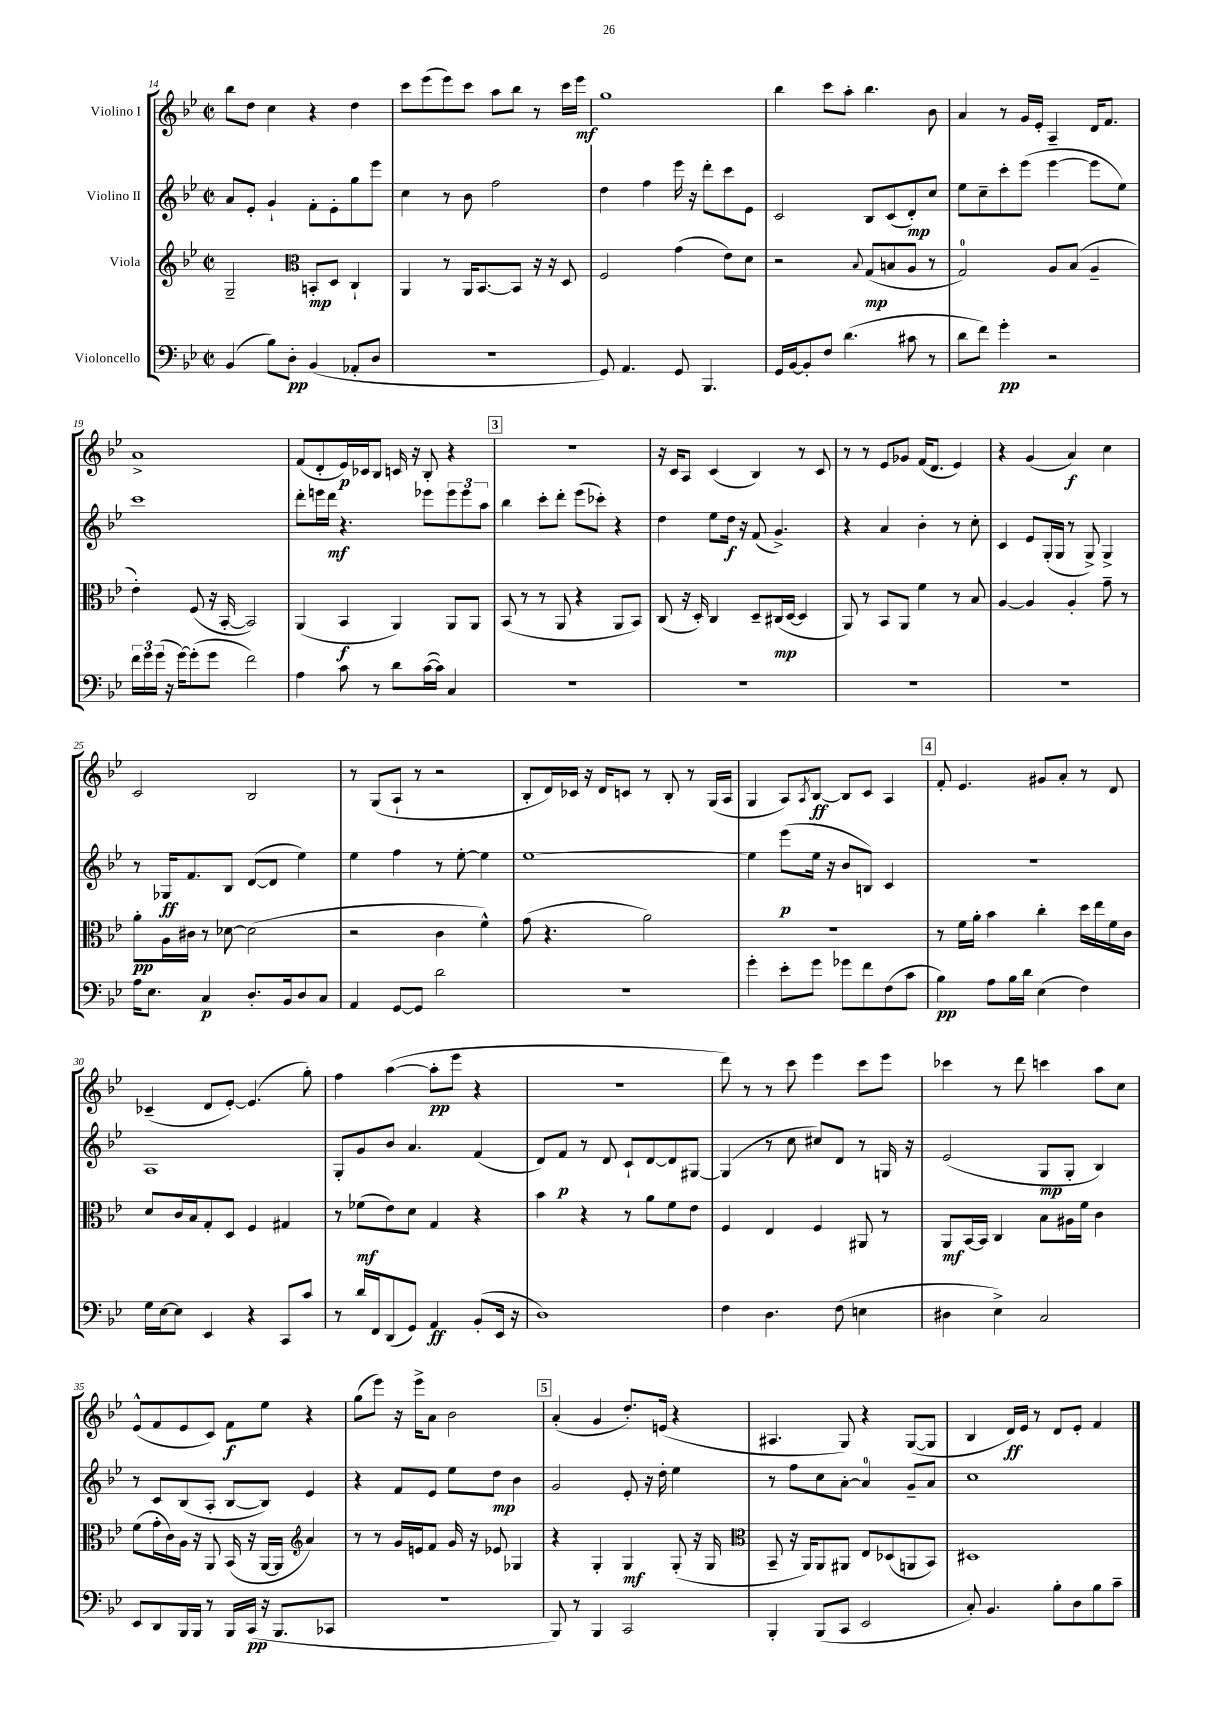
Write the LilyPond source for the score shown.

<<
\new StaffGroup <<
\new Staff = "s0" \with { instrumentName = "Violino I" } {
    \clef treble \key bes \major \defaultTimeSignature \time 2/2
    bes''8 d''8 c''4 r4 d''4 |
    c'''8 ees'''8( ees'''8) c'''8 a''8 bes''8 r8 c'''16 ees'''16\mf |
    g''1 |
    bes''4 c'''8 a''8-. bes''4. bes'8 |
    a'4 r8 g'16 ees'16-. a4-- d'16 f'8. |
    a'1-> |
    f'8( d'8-. ees'16\p) ces'16 bes8 c'16 r16 bes8-. r4 |
    \mark \markup { \box "3" } r1 |
    r16 c'16 a8 c'4( bes4) r8 c'8 |
    r8 r8 ees'8 ges'8 f'16( d'8. ees'4) |
    r4 g'4( a'4\f) c''4 |
    c'2 bes2 |
    r8 g8( a8-! r8 r2 |
    bes8-. d'16) ces'16 r16 d'16 c'8 r8 bes8-. r8 g16( a16 |
    g4 a8) \acciaccatura { a8 } bes8~\ff bes8 c'8 a4 |
    \mark \markup { \box "4" } f'8-. ees'4. gis'8 a'8-. r8 d'8 |
    ces'4--( d'8 ees'8~-.) ees'4.( g''8-.) |
    f''4 a''4~( a''8-.\pp ees'''8 r4 |
    r1 |
    d'''8) r8 r8 c'''8 ees'''4 c'''8 ees'''8 |
    ces'''4 r8 d'''8 c'''4 a''8 c''8 |
    ees'8-^( f'8 ees'8 c'8) f'8\f ees''8 r4 |
    g''8( ees'''8) r16 ees'''16-> a'8 bes'2 |
    \mark \markup { \box "5" } a'4-.( g'4 d''8.-.) e'16( r4 |
    ais4. g8) r4 g8~( g8 |
    bes4 d'16\ff) ees'16 r8 d'8 ees'8-. f'4 \bar "|." |
}
\new Staff = "s1" \with { instrumentName = "Violino II" } {
    \clef treble \key bes \major \defaultTimeSignature \time 2/2
    a'8 ees'8-. g'4-! f'8-. ees'8-. g''8 ees'''8 |
    c''4 r8 bes'8 f''2 |
    d''4 f''4 ees'''16 r16 d'''8-. c'''8 ees'8 |
    c'2 bes8 c'8( d'8-.\mp) c''8 |
    ees''8 c''8-- c'''8-. ees'''8( ees'''4~ ees'''8 ees''8) |
    c'''1 |
    d'''8-. e'''16 d'''16\mf r4. ees'''8 \tuplet 3/2 { ees'''8 ees'''8 a''8 } |
    \mark \markup { \box "3" } bes''4 c'''8-. d'''8-. ees'''8( ces'''8-.) r4 |
    d''4 ees''8 d''16\f r16 f'8( g'4.->) |
    r4 a'4 bes'4-. r8 c''8-. |
    c'4 ees'8 g16-.( g16 r8 g8->) g4-> |
    r8 ges16\ff f'8. bes8 d'8~( d'8 ees''4) |
    ees''4 f''4 r8 ees''8~-. ees''4 |
    ees''1~ |
    ees''4 ees'''8\p( ees''16 r16 bes'8 b8) c'4 |
    \mark \markup { \box "4" } R1 |
    a1 |
    g8-. g'8 bes'8 a'4. f'4( |
    d'8) f'8\p r8 d'8 c'8-! d'8~ d'8 gis8~ |
    gis4( r8 c''8 cis''8) d'8 r8 g16 r16 |
    ees'2( g8\mp g8-. bes4) |
    r8 c'8 bes8( a8-. bes8~ bes8) ees'4 |
    r4 f'8 ees'8 ees''8 d''8\mp bes'4 |
    \mark \markup { \box "5" } g'2 ees'8-. r16 d''16-. ees''4 |
    r8 f''8 c''8 a'8~-. a'4-0 g'8-- a'8 |
    c''1 \bar "|." |
}
\new Staff = "s2" \with { instrumentName = "Viola" } {
    \clef treble \key bes \major \defaultTimeSignature \time 2/2
    g2-- \clef alto b,8-.\mp d8 c4-! |
    a,4 r8 a,16 bes,8.~ bes,8 r16 r16 d8 |
    f2 g'4( ees'8) d'8 |
    r2 \appoggiatura { bes8 } g8\mp( b8 a8 r8 |
    g2-0) a8 bes8( a4-- |
    ees'4-.) f8( r16 bes,16~-. bes,2) |
    a,4( bes,4\f a,4) a,8 a,8 |
    \mark \markup { \box "3" } bes,8( r8 r8 a,8 r4 a,8 bes,8) |
    c8( r16 d16-.) c4 d8-- cis16\mp( d16~ d4 |
    a,8) r8 bes,8 a,8 f'4 r8 bes8 |
    a4~ a4 a4-. g'8-- r8 |
    a'8-.\pp a16 cis'16 r8 des'8~ des'2( |
    r2 c'4 f'4-^) |
    g'8( r4. a'2) |
    r1 |
    \mark \markup { \box "4" } r8 f'16 a'16-. bes'4 c''4-. d''16 ees''16 f'16 c'16 |
    d'8 c'16 bes16 g8-. d8 f4 gis4 |
    r8 fes'8\mf( ees'8) d'8 g4 r4 |
    bes'4 r4 r8 a'8 f'8 ees'8 |
    f4 ees4 f4 ais,8 r8 |
    a,8\mf bes,16~ bes,16 c4 bes8 ais16 f'16 c'4 |
    f'8( g'16-. c'16) a16 r16 a,8 bes,16( r16 a,16~ a,16 \clef treble a'4) |
    r8 r8 g'16 e'16 f'8 g'16 r16 ees'8 ges4 |
    \mark \markup { \box "5" } r4 g4-. g4\mf g8-.( r16 g16 |
    \clef alto bes,8-- r16 a,16) a,8 ais,8 ees8 des8( a,8 bes,8) |
    dis1 \bar "|." |
}
\new Staff = "s3" \with { instrumentName = "Violoncello" } {
    \clef bass \key bes \major \defaultTimeSignature \time 2/2
    bes,4( bes8) d8-.\pp bes,4( aes,8-. d8 |
    R1 |
    g,8) a,4. g,8 bes,,4. |
    g,16 bes,16~ bes,8-. f8 d'4.( cis'8 r8 |
    d'8 f'8) g'4-.\pp r2 |
    \tuplet 3/2 { f'16 g'16 g'16( } r16 g'16~) g'8-.( g'8 f'2) |
    a4 c'8 r8 d'8 c'16~( c'16) c4 |
    \mark \markup { \box "3" } R1 |
    R1 |
    R1 |
    R1 |
    a16 ees8. c4\p d8.-. bes,16 d8 c8 |
    a,4 g,8~ g,8 d'2 |
    R1 |
    g'4-. ees'8-. g'8 ges'8 f'8 f8( c'8 |
    \mark \markup { \box "4" } bes4\pp) a8 bes16 d'16 ees4( f4) |
    g16 ees16~ ees8 ees,4 r4 c,8 c'8 |
    r8 d'16 f,16 d,8( g,8) a,4\ff bes,8-.( ees,16 r16 |
    d1) |
    f4 d4. f8( e4 |
    dis4 ees4->) c2 |
    ees,8 d,8 bes,,16 bes,,16 r8 bes,,16 c,16\pp( r16 bes,,8. ces,8 |
    R1 |
    \mark \markup { \box "5" } bes,,8) r8 bes,,4 c,2 |
    bes,,4-. bes,,8( c,8 ees,2 |
    c8-.) bes,4. bes8-. d8 bes8 c'8-- \bar "|." |
}
>>
>>
\layout { \context { \Score currentBarNumber = #14 } }
